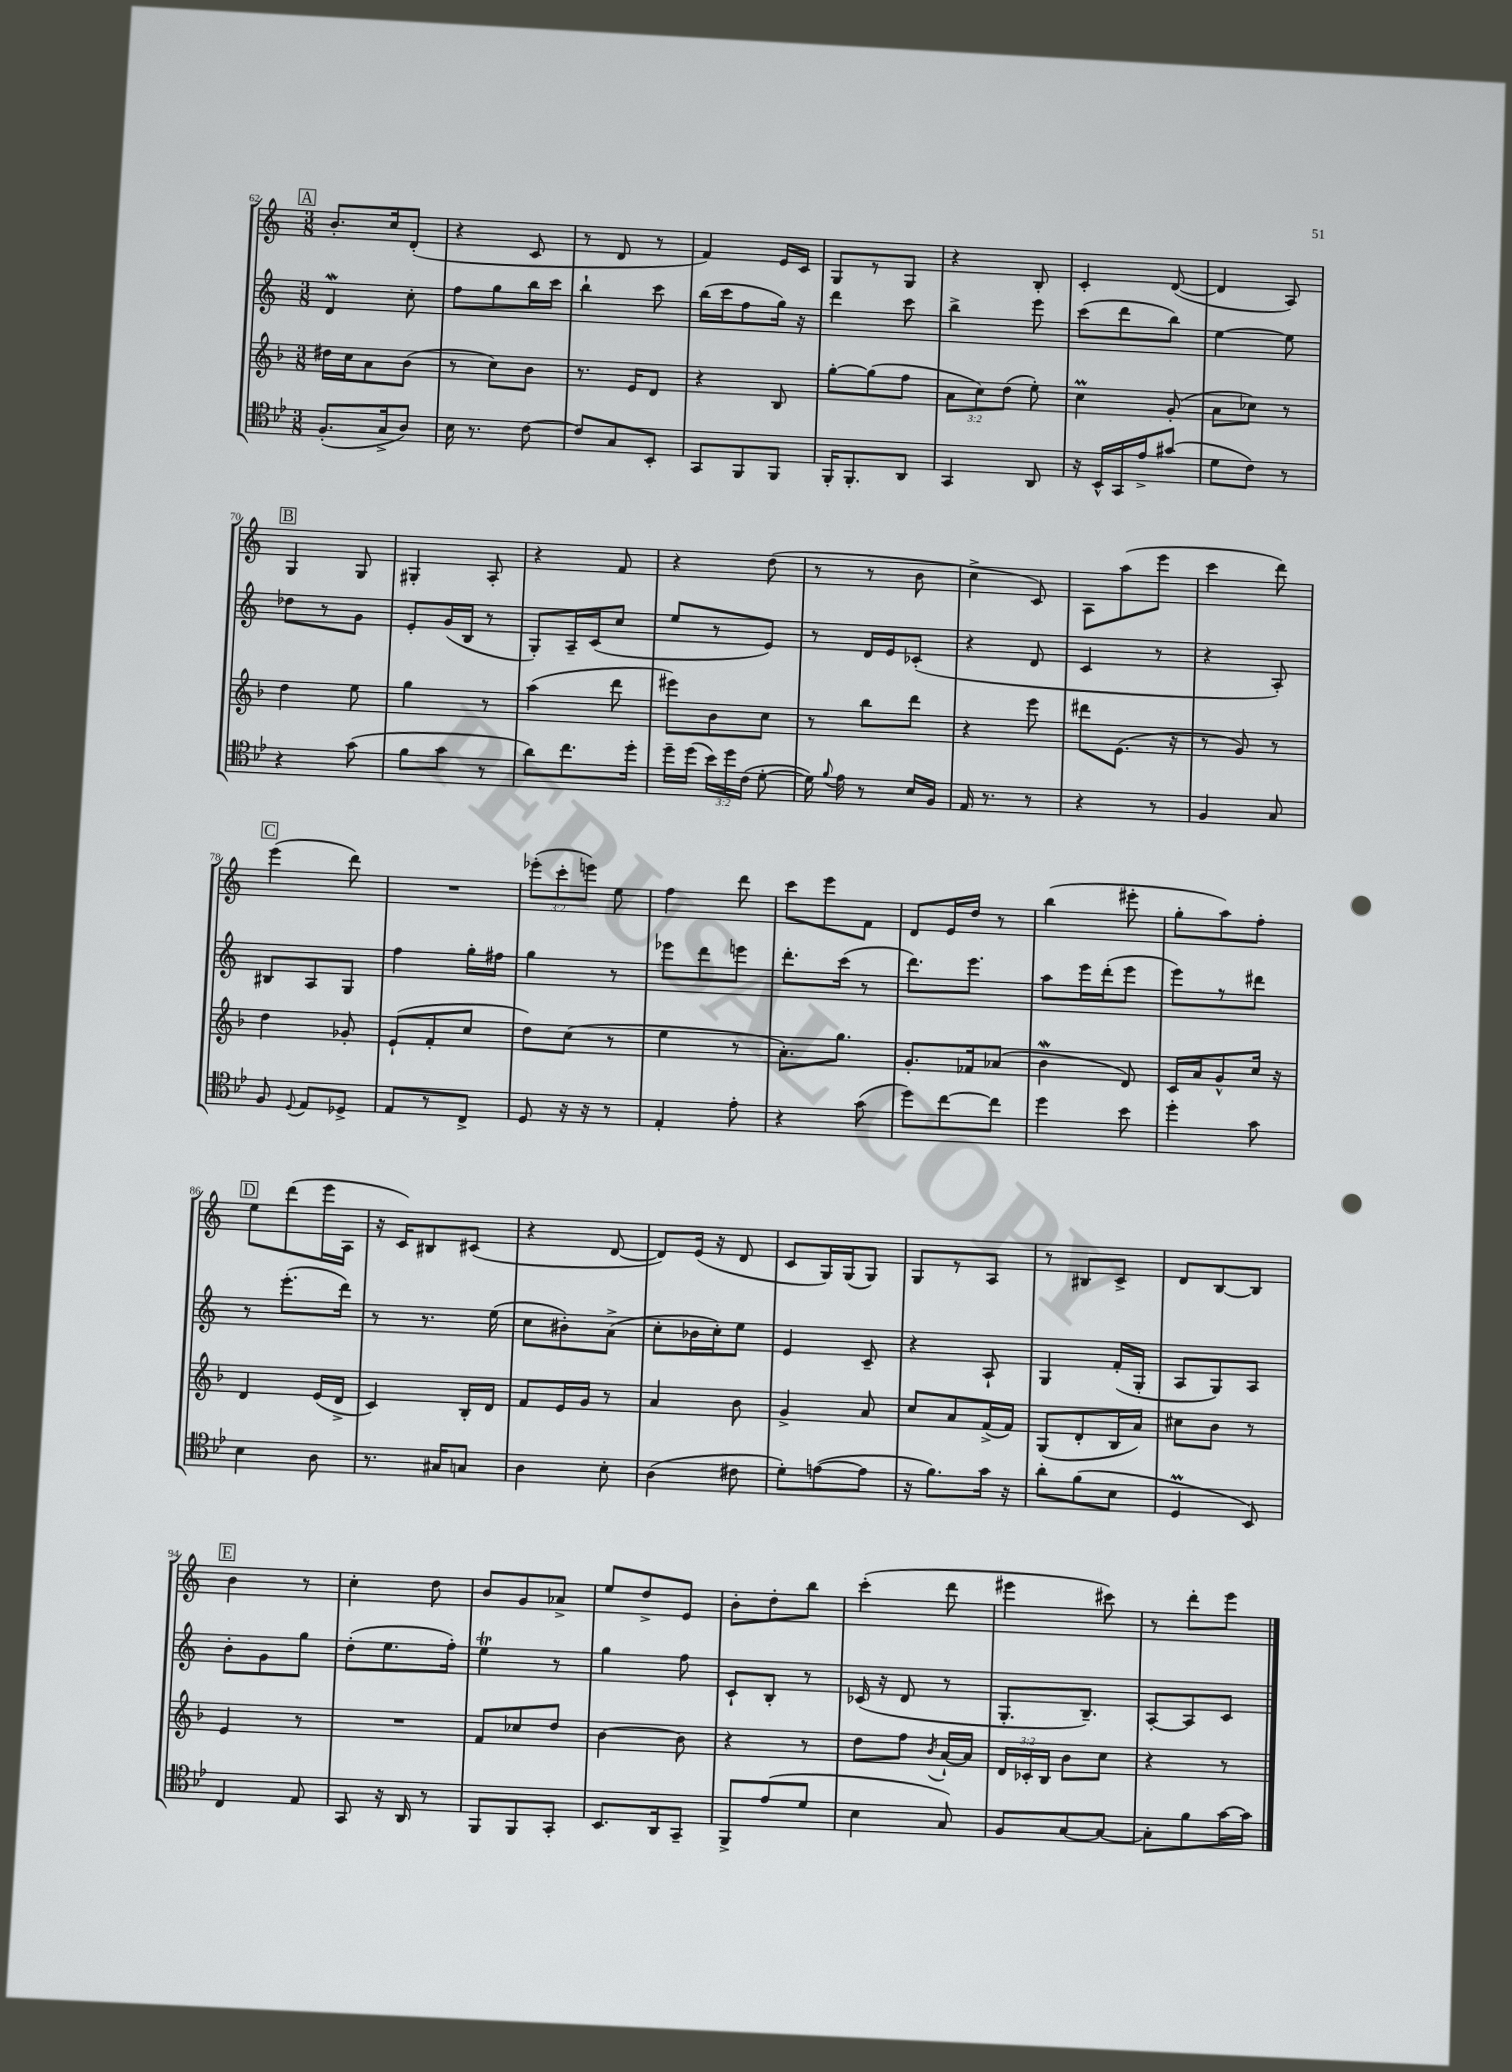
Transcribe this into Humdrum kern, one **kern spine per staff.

**kern	**kern	**kern	**kern
*staff4	*staff3	*staff2	*staff1
*clefC4	*clefG2	*clefG2	*clefG2
*k[b-e-]	*k[b-]	*k[]	*k[]
*M3/8	*M3/8	*M3/8	*M3/8
(8.F'	16dd#	4d	8.b'
.	16cc	.	.
.	8a	.	.
16G^	.	.	16cc
8A)	(8b-	8cc'	(8d'
=	=	=	=
16B-	8r	8ff	4r
8.r	.	.	.
.	8cc)	8gg	.
[8c	8b-	16bb	8c
.	.	16ccc	.
=	=	=	=
8c]	8.r	4bb`	8r
8G	.	.	8d
.	16e	.	.
8BB-'	8d	8ccc	8r
=	=	=	=
8GG	4r	(16bb	4f)
.	.	16ccc	.
8FF	.	8ff	.
8FF	8B-	16gg)	16e
.	.	16r	16c
=	=	=	=
16FF'	[8gg'	4ddd	8G
8.FF'	.	.	.
.	(8gg]	.	8r
8AA	8ff	8ccc	8G
=	=	=	=
4GG	12a	4bb^	4r
.	12cc)	.	.
.	(12dd	.	.
8AA	8ee')	8eee	8B'
=	=	=	=
16r	4cc	(8ccc	4c'
16BB-^^	.	.	.
16GG	.	8ddd	.
16e-^	.	.	.
(8g#	(8g'	8bb)	([8d
=	=	=	=
8d	8a	[4ee	4d]
8c)	8cc-)	.	.
8r	8r	8ee]	8A)
=	=	=	=
4r	4dd	8dd-	4G
.	.	8r	.
(8g	8ee	8g	8G
=	=	=	=
8f	4gg	8e'	4G#'
8g	.	(16g	.
.	.	16B	.
8r	8r	8r	8A'
=	=	=	=
8a)	(4aa	8G')	4r
8.cc	.	16A~	.
.	.	(16c	.
.	8ddd	8cc	8f
16dd'	.	.	.
=	=	=	=
16dd~	8eee#)	8ee	4r
(16dd	.	.	.
24b-)	8b-	8r	.
24dd	.	.	.
(24c	.	.	.
[8d'	8cc	8e)	(8dd
=	=	=	=
16d])	8r	8r	8r
8qqf	.	.	.
16e-	.	.	.
8r	8bb-	16d	8r
.	.	16e	.
16B-	8ddd	(8c-'	8b
16F	.	.	.
=	=	=	=
16E-	4r	4r	4cc^
8.r	.	.	.
8r	8eee	8d	8c)
=	=	=	=
4r	8ddd#	4c	8A
.	(8.e	.	(8aa
8r	.	8r	8eee
.	16r	.	.
=	=	=	=
4F	8r	4r	4ccc
.	8g)	.	.
8G	8r	8A')	8ddd)
=	=	=	=
8F	4dd	8B#	(4eee
8qqD	.	.	.
8E-	.	8A	.
8D-^	8g-'	8G	8ddd)
=	=	=	=
8E-	(8e`	4ff	4.r
8r	8f'	.	.
8C^	8cc	16gg'	.
.	.	16ff#	.
=	=	=	=
8D	8dd)	4gg	(12eee-'
.	.	.	12ccc'
16r	(8cc	.	.
.	.	.	12eee)
16r	.	.	.
8r	8r	8r	8ee
=	=	=	=
4E-'	4ee	8eee-	4ff
.	.	8ddd	.
8e-'	8r	8eee	8ddd
=	=	=	=
4r	8.a')	8.ddd'	8ccc
.	.	.	8eee
.	8.gg	(16ccc	.
(8g	.	8r	8f
=	=	=	=
8dd)	8.g'	8.ddd)	8d
[8cc	.	.	16e
.	16f-	8.eee	16dd
8cc]	(8a-	.	8r
=	=	=	=
4dd	4b-	8aa	(4bb
.	.	16eee	.
.	.	(16ddd'	.
8b-	8d)	8eee	8eee#'
=	=	=	=
4dd'	16c	8eee)	8gg'
.	16a	.	.
.	8g^^	8r	8aa)
8g	16cc	8ddd#	8ff'
.	16r	.	.
=	=	=	=
4B-	4d	8r	8ee
.	.	(8.eee'	(8ddd
8A	(16e	.	16eee
.	16d^	16ddd)	16A
=	=	=	=
8.r	4c)	8r	16r
.	.	.	16c)
.	.	8.r	8B#
16G#	.	.	.
8G	16B-'	.	(8c#
.	16d	(16ee	.
=	=	=	=
4A	8f	8cc	4r
.	16e	8b#')	.
.	16g	.	.
8B-'	8r	(8a^	[8d
=	=	=	=
(4A	4a	8cc'	8d])
.	.	16b-	(16e
.	.	16cc')	16r
8c#	8b-	8ee	8d
=	=	=	=
8d')	4g^	4e	8c
([8e	.	.	16G)
.	.	.	(16G
8e]	8a	8c~	8G)
=	=	=	=
16r	8cc	4r	8G
8.f)	.	.	.
.	8a	.	8r
16g	(16f^	8A`	8A
16r	16f)	.	.
=	=	=	=
8a'	(8G	4G	8r
(8f	8d'	.	8B#
8B-	16B-	(16f'	8c^
.	16a)	16G'	.
=	=	=	=
4D	8cc#	8A	8d
.	8b-	8G)	[8B
8BB-)	8r	8A	8B]
=	=	=	=
4C	4e	8b'	4b
.	.	8g	.
8E-	8r	8gg	8r
=	=	=	=
8GG	4.r	(8dd'	4cc'
16r	.	8.ee	.
16AA	.	.	.
8r	.	.	8dd
.	.	16ff')	.
=	=	=	=
8FF	8f	4ee	8b
8FF	8cc-	.	8g
8GG'	8dd	8r	8a-^
=	=	=	=
8.BB-	[4b-	4gg	8ee
.	.	.	8dd^
16AA	.	.	.
8GG~	8b-]	8ff	8e
=	=	=	=
8FF^	4r	8c`	8b'
(8e-	.	8B'	8dd'
8d	8r	8r	8bb
=	=	=	=
4B-	8dd	(16c-	(4ccc'
.	.	16r	.
.	8ff	8d	.
.	8qb-	.	.
8G)	[16a`	8r	8ddd
.	16a]	.	.
=	=	=	=
8F	24d	8.G'	4eee#
.	24c-'	.	.
.	24B-	.	.
[8G	8b-	.	.
.	.	8.B~)	.
8G_	8cc	.	8ccc#)
=	=	=	=
8G']	4r	[8A'	8r
8f	.	8A]	8ddd'
[16g	8r	8c	8eee
16g]	.	.	.
==	==	==	==
*-	*-	*-	*-
